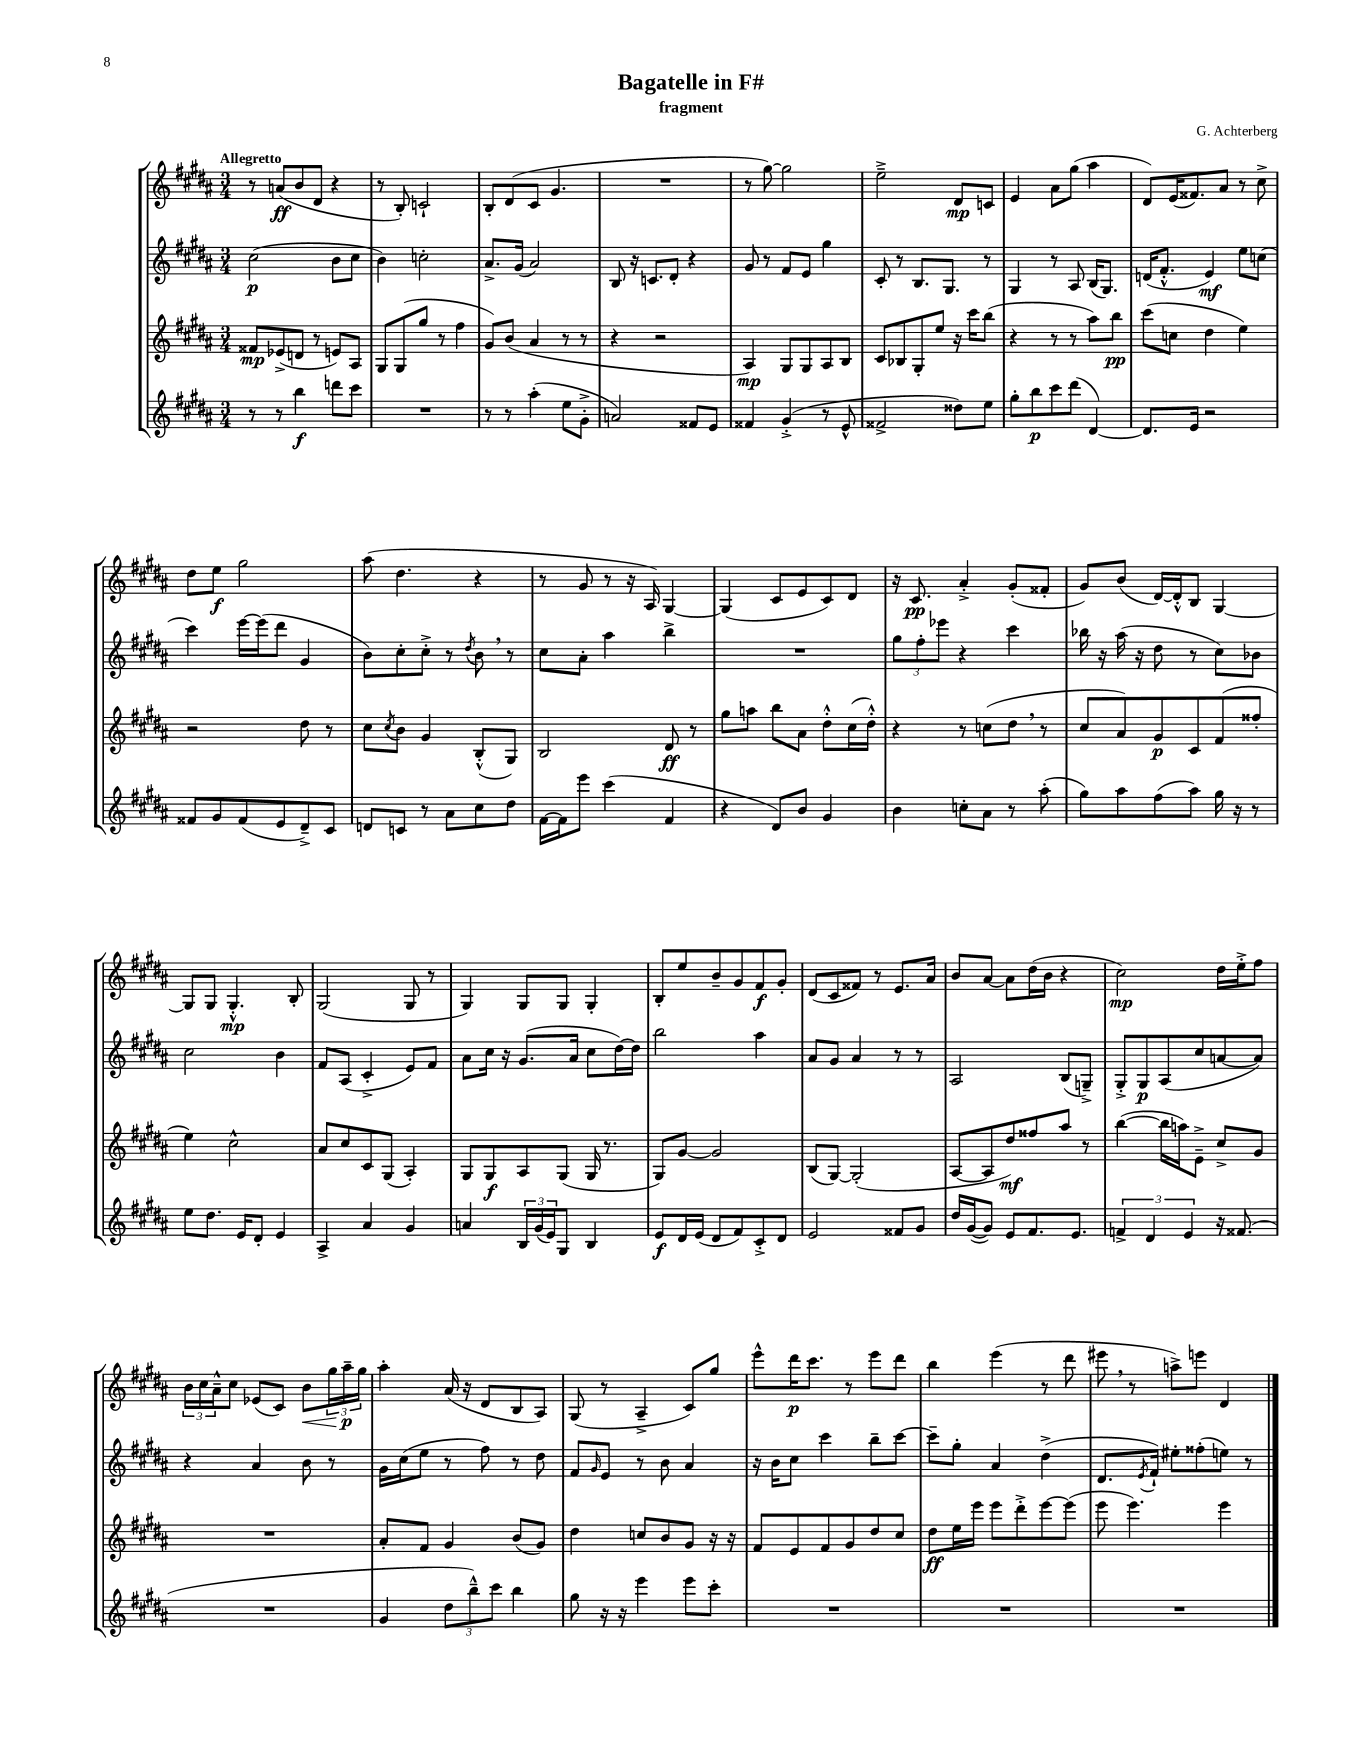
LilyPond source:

\header { title = "Bagatelle in F#" composer = "G. Achterberg" subtitle = "fragment" }
<<
\new StaffGroup <<
\new Staff = "s0" {
    \clef treble \key b \major \numericTimeSignature \time 3/4 \tempo "Allegretto"
    r8 a'8\ff( b'8 dis'8 r4 |
    r8 b8-.) c'2-! |
    b8-. dis'8( cis'8 gis'4. |
    R2. |
    r8 gis''8~) gis''2 |
    e''2---> dis'8\mp c'8 |
    e'4 ais'8 gis''8( ais''4 |
    dis'8) e'16( fisis'8.) ais'8 r8 cis''8-> |
    dis''8 e''8\f gis''2 |
    ais''8( dis''4. r4 |
    r8 gis'8 r8 r16 ais16) gis4~ |
    gis4( cis'8 e'8 cis'8) dis'8 |
    r16 cis'8.\pp ais'4-.-> gis'8-.( fisis'8-. |
    gis'8) b'8( dis'16~) dis'16-.-^ b8 gis4~ |
    gis8 gis8 gis4.-.-^\mp b8-. |
    gis2( gis8 r8 |
    gis4) gis8 gis8 gis4-. |
    b8-. e''8 b'8-- gis'8 fis'8\f gis'8-. |
    dis'8( cis'8 fisis'8) r8 e'8. ais'16 |
    b'8 ais'8~ ais'8 dis''16( b'16 r4 |
    cis''2\mp) dis''16 e''16-.-> fis''8 |
    \tuplet 3/2 { b'16 cis''16 ais'16---^ } cis''8 ees'8( cis'8) b'8\< \tuplet 3/2 { gis''16 ais''16--\p\! gis''16 } |
    ais''4-. ais'16( r16 dis'8 b8 ais8) |
    gis8( r8 ais4---> cis'8) gis''8 |
    e'''8-^ dis'''16\p cis'''8. r8 e'''8 dis'''8 |
    b''4 e'''4( r8 dis'''8 |
    eis'''8 \breathe r8 a''8->) e'''8 dis'4 \bar "|." |
}
\new Staff = "s1" {
    \clef treble \key b \major \numericTimeSignature \time 3/4
    cis''2\p( b'8 cis''8 |
    b'4) c''2-. |
    ais'8.-> gis'16( ais'2) |
    b8 r16 c'8. dis'8-. r4 |
    gis'8 r8 fis'8 e'8 gis''4 |
    cis'8-. r8 b8. gis8. r8 |
    gis4 r8 ais8 b16( gis8.) |
    d'16( fis'8.-.-^ e'4\mf) e''8 c''8( |
    cis'''4) e'''16~ e'''16( dis'''8 gis'4 |
    b'8) cis''8-. cis''8-.-> r8 \acciaccatura { dis''8 } b'8 \breathe r8 |
    cis''8 ais'8-. ais''4 b''4-> |
    R2. |
    \tuplet 3/2 { gis''8 fis''8-. ees'''8 } r4 cis'''4 |
    bes''16 r16 ais''16( r16 dis''8 r8 cis''8) bes'8 |
    cis''2 b'4 |
    fis'8 ais8( cis'4-.-> e'8) fis'8 |
    ais'8 cis''16 r16 gis'8.( ais'16 cis''8 dis''16~) dis''16 |
    b''2 ais''4 |
    ais'8 gis'8 ais'4 r8 r8 |
    ais2 b8( g8--->) |
    gis8-.-> gis8\p ais8( cis''8 a'8~ a'8) |
    r4 ais'4 b'8 r8 |
    gis'16 cis''16( e''8 r8 fis''8) r8 dis''8 |
    fis'8 \grace { gis'16 } e'8 r8 b'8 ais'4 |
    r16 b'16 cis''8 cis'''4 b''8-- cis'''8~ |
    cis'''8-- gis''8-. ais'4 dis''4->( |
    dis'8. \acciaccatura { e'8 } fis'16-!) eis''8-. fisis''8-.( e''8) r8 \bar "|." |
}
\new Staff = "s2" {
    \clef treble \key b \major \numericTimeSignature \time 3/4
    fisis'8\mp ees'8->( d'8 r8 e'8) ais8 |
    gis8 gis8( gis''8 r8 fis''4 |
    gis'8) b'8( ais'4 r8 r8 |
    r4 r2 |
    ais4\mp) gis8 gis8 ais8 b8 |
    cis'8 bes8 gis8-. e''8 r16 cis'''16 b''8( |
    r4 r8 r8 ais''8) b''8\pp |
    cis'''8( c''8 dis''4 e''4) |
    r2 dis''8 r8 |
    cis''8 \acciaccatura { cis''8 } b'8 gis'4 b8-.-^( gis8) |
    b2 dis'8\ff r8 |
    gis''8 a''8 b''8 ais'8 dis''8-.-^ cis''16( dis''16-.-^) |
    r4 r8 c''8( dis''8 \breathe r8 |
    cis''8 ais'8) gis'8\p cis'8 fis'8( fisis''8-. |
    e''4) cis''2-^ |
    ais'8 cis''8 cis'8 gis8( ais4-.) |
    gis8 gis8\f ais8 gis8( gis16 r8. |
    gis8) gis'8~ gis'2 |
    b8( gis8~) gis2-.( |
    ais8~ ais8 dis''8\mf) fisis''8 ais''8 r8 |
    b''4~( b''16 a''16) e'8---> cis''8-> gis'8 |
    R2. |
    ais'8-. fis'8 gis'4 b'8( gis'8) |
    dis''4 c''8 b'8 gis'8 r16 r16 |
    fis'8 e'8 fis'8 gis'8 dis''8 cis''8 |
    dis''8\ff e''16 e'''16 e'''8 dis'''8-.-> e'''8~ e'''8( |
    e'''8 e'''4.) e'''4 \bar "|." |
}
\new Staff = "s3" {
    \clef treble \key b \major \numericTimeSignature \time 3/4
    r8 r8 b''4\f d'''8 cis'''8 |
    R2. |
    r8 r8 ais''4-.( e''8 gis'8-.-> |
    a'2) fisis'8 e'8 |
    fisis'4 gis'4-.->( r8 e'8-^ |
    fisis'2-> disis''8) e''8 |
    gis''8-. b''8\p cis'''8 dis'''8( dis'4~) |
    dis'8. e'16 r2 |
    fisis'8 gis'8 fisis'8( e'8 dis'8--->) cis'8 |
    d'8 c'8 r8 ais'8 cis''8 dis''8 |
    fis'16~ fis'16 e'''8 cis'''4( fis'4 |
    r4 dis'8) b'8 gis'4 |
    b'4 c''8-. ais'8 r8 ais''8-.( |
    gis''8) ais''8 fis''8( ais''8) gis''16 r16 r8 |
    e''8 dis''8. e'16 dis'8-. e'4 |
    ais4-> ais'4 gis'4 |
    a'4 \tuplet 3/2 { b16 gis'16( e'16) } gis8 b4 |
    e'8\f dis'16 e'16( dis'8 fis'8) cis'8-.-> dis'8 |
    e'2 fisis'8 gis'8 |
    dis''16 gis'16~( gis'8) e'8 fis'8. e'8. |
    \tuplet 3/2 { f'4-> dis'4 e'4 } r16 fisis'8.( |
    R2. |
    gis'4 \tuplet 3/2 { dis''8 b''8---^) cis'''8 } b''4 |
    gis''8 r16 r16 e'''4 e'''8 cis'''8-. |
    R2. |
    R2. |
    R2. \bar "|." |
}
>>
>>
\layout { \context { \Score \remove "Bar_number_engraver" } }
